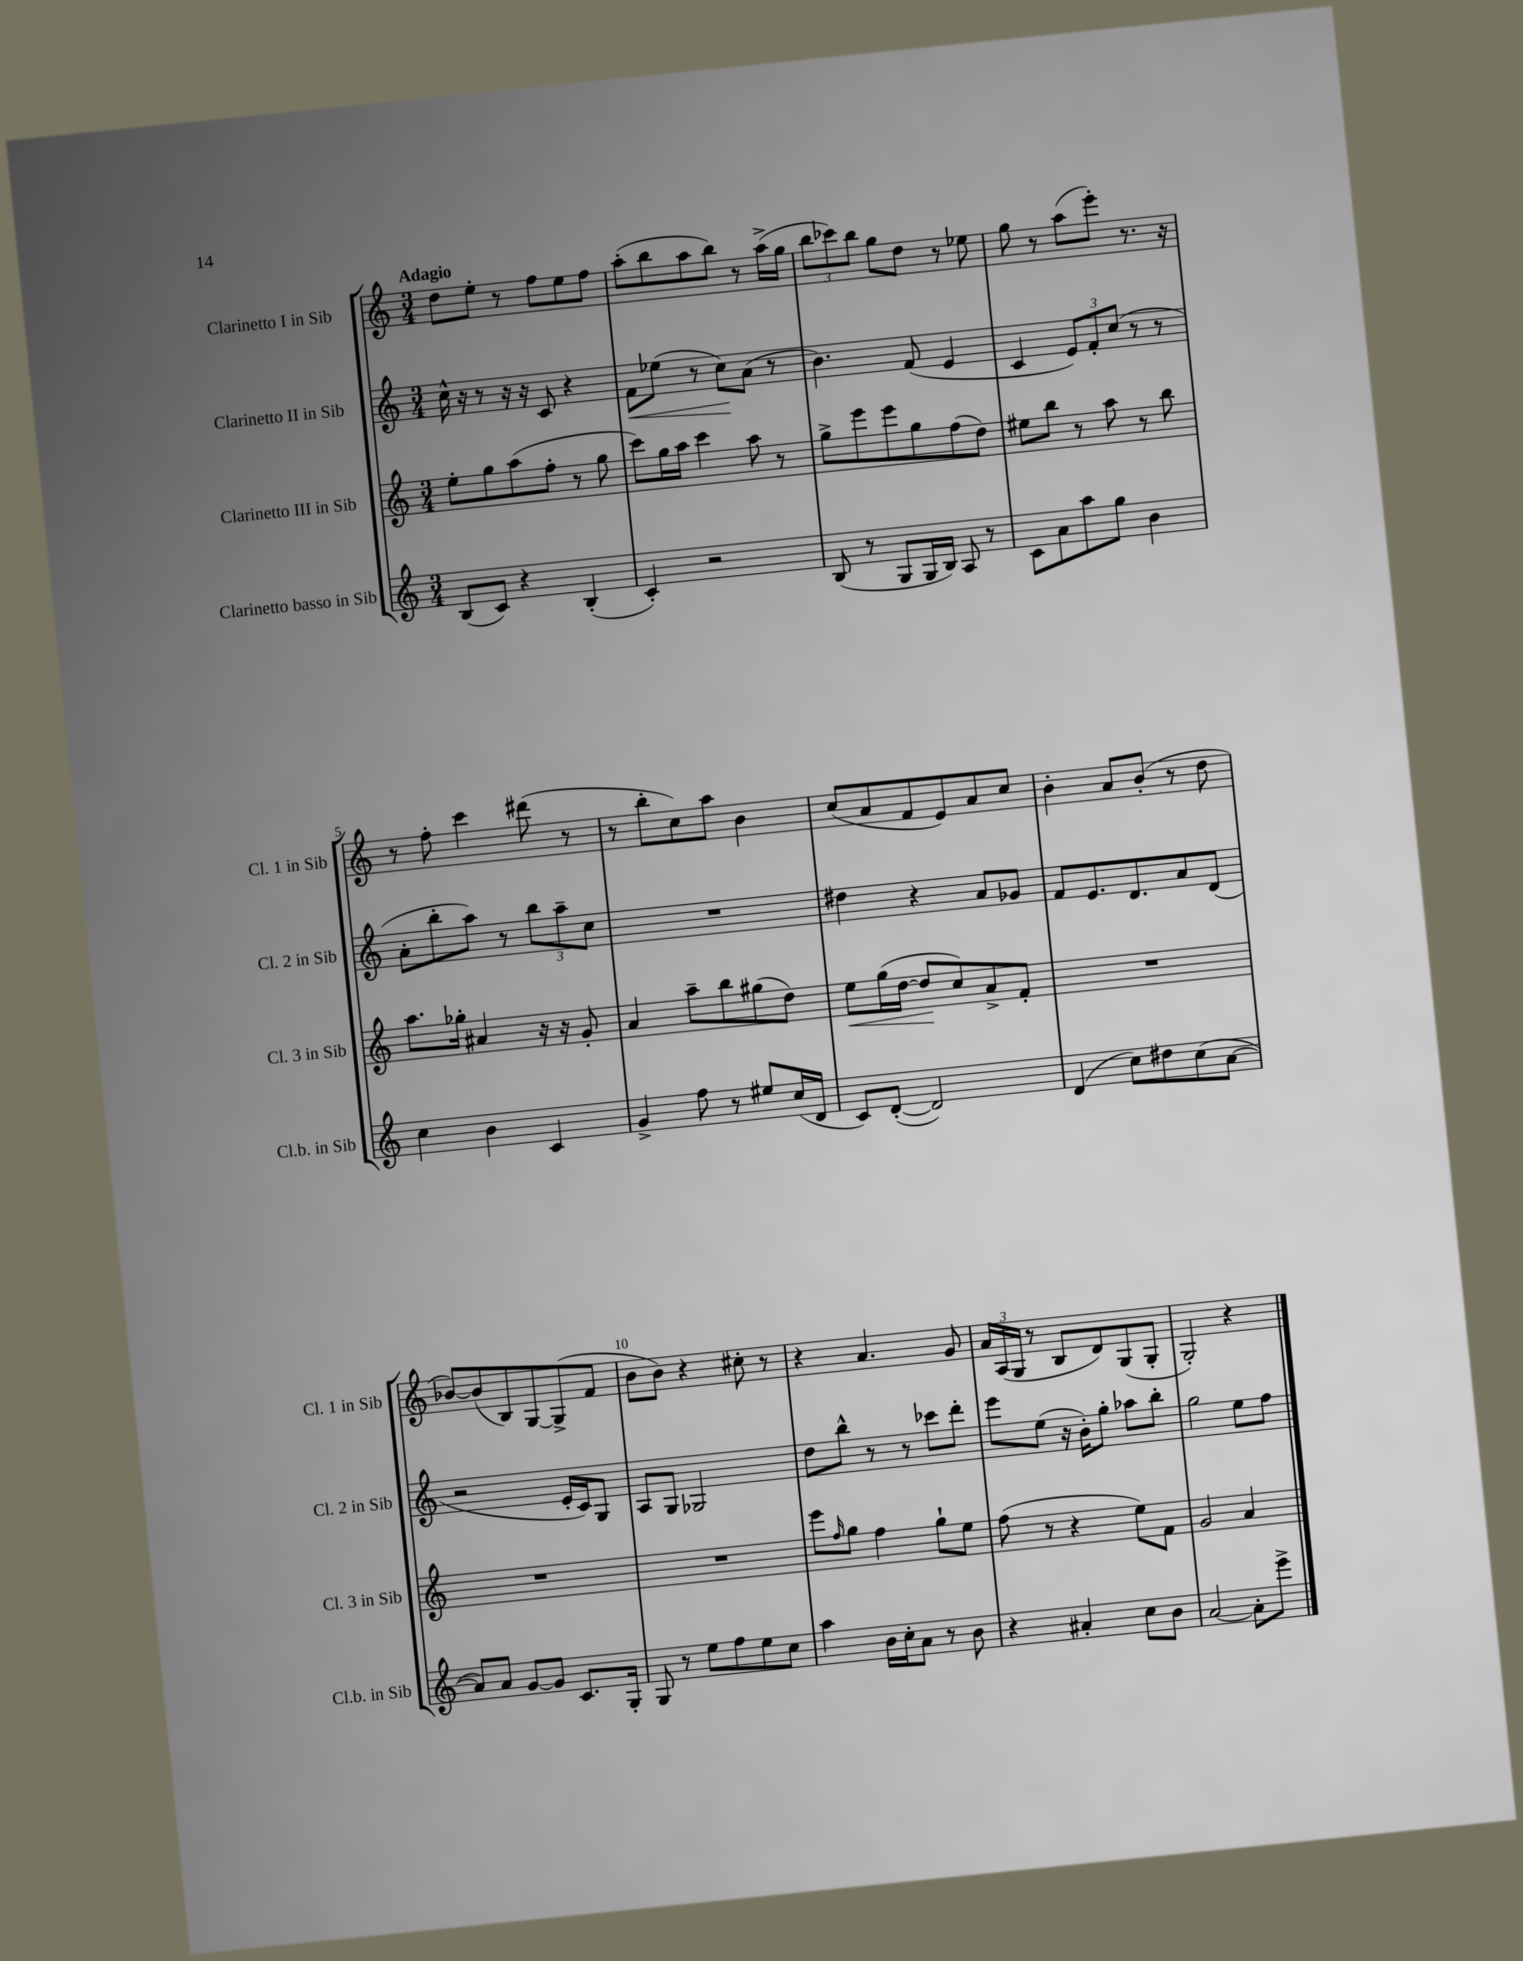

**kern	**kern	**kern	**kern
*staff4	*staff3	*staff2	*staff1
*clefG2	*clefG2	*clefG2	*clefG2
*k[]	*k[]	*k[]	*k[]
*M3/4	*M3/4	*M3/4	*M3/4
(8B/L	8ee'\L	16cc^^\	8dd\L
.	.	16r	.
8c/J)	8gg\	8r	8ee'\J
4r	(8aa\	16r	8r
.	.	16r	.
.	8ff'\J	8c/	8ff\L
(4B'/	8r	4r	8ee\
.	8gg\	.	8ff\J
=	=	=	=
4c'/)	8ccc\L)	8f\L	(8aa'\L
.	16gg\L	(8ee-\J	8bb\
.	16aa\JJ	.	.
2r	4ccc\	8r	8aa\
.	.	8cc\L)	8bb\J)
.	8aa\	(8a\J	8r
.	8r	8r	(16aa^\LL
.	.	.	16gg\JJ
=	=	=	=
(8B/	8gg^\L	4.b\)	12bb\L
.	.	.	12ccc-\)
8r	8eee\	.	.
.	.	.	12bb\J
8G/L	8eee\	.	8gg\L
16G/L	8gg\	(8f/	8dd\J
16B/JJ)	.	.	.
8A/	(8ff\	4e/	8r
8r	8dd\J)	.	8ee-\
=	=	=	=
8c\L	8ee#\L	4c/	8gg\
8a\	8bb\J	.	8r
8aa\	8r	12e/L)	(8aa\L
.	.	12f'/	.
8gg\J	8aa\	.	8eee'\J)
.	.	(12cc/J	.
4b\	8r	8r	8.r
.	8bb\	8r	.
.	.	.	16r
=	=	=	=
4cc\	8.aa\L	8a'\L	8r
.	.	8bb'\	8ff'\
.	16gg-'\Jk	.	.
4b\	4a#/	8aa\J)	4ccc\
.	.	8r	.
4c/	16r	12bb\L	(8ddd#\
.	16r	.	.
.	.	12aa~\	.
.	8g'/	.	8r
.	.	12cc\J	.
=	=	=	=
4g^/	4a/	2.r	8r
.	.	.	8bb'\L
8ff\	8aa~\L	.	8cc\)
8r	8bb\	.	8aa\J
8ee#/L	(8gg#\	.	4b\
(16cc/L	8dd\J)	.	.
16d/JJ	.	.	.
=	=	=	=
8c/L)	8ee\L	4dd#\	(8cc/L
([8d'/J	(16gg\L	.	8a/
.	[16dd\JJ	.	.
2d/])	8dd/]L	4r	8f/
.	8cc/)	.	8e/)
.	8a^/	8a/L	8a/
.	8f'/J	8g-/J	8cc/J
=	=	=	=
(4d/	2.r	8f/L	4b'\
.	.	8.e/	.
8cc\L)	.	.	8a/L
.	.	8.d/	.
8dd#\	.	.	(8b'/J
(8cc\	.	8a/	8r
[8a\J	.	(8d/J	8dd\
=	=	=	=
8a/]L)	2.r	2r	[8b-/L)
8a/J	.	.	(8b-/]
[8g/L	.	.	8B/)
8g/]J	.	.	[8G/
8.c/L	.	16e'/LL	(8G^/]
.	.	16c/J)	.
.	.	8G/J	8f/J
16G'/Jk	.	.	.
=	=	=	=
8G/	2.r	8A/L	8b\L
8r	.	8G/J	8b\J)
8ee\L	.	2G-/	4r
8ff\	.	.	.
8ee\	.	.	8cc#'\
8cc\J	.	.	8r
=	=	=	=
4aa\	8eee\L	8dd\L	4r
.	16qqff/	.	.
.	8gg\J	8bb^^\J	.
16b\LL	4ff\	8r	4.a/
16cc'\J	.	.	.
8a\J	.	8r	.
8r	8gg`\L	8ccc-\L	.
8b\	8ee\J	8ddd'\J	8g/
=	=	=	=
4r	(8ff\	8eee\L	24a/LL
.	.	.	(24A/
.	.	.	24G/JJ
.	8r	(8ee\J	8r
4a#'/	4r	16r	8B/L
.	.	16b'\LK)	.
.	.	8gg'\J	8d/)
8cc\L	8ee\L)	8aa-\L	(8G/
8b\J	8f\J	8bb'\J	8G'/J
=	=	=	=
[2a/	2g/	2gg\	2G'/)
8a'\]L	4a/	8ee\L	4r
8eee^\J	.	8ff\J	.
==	==	==	==
*-	*-	*-	*-
